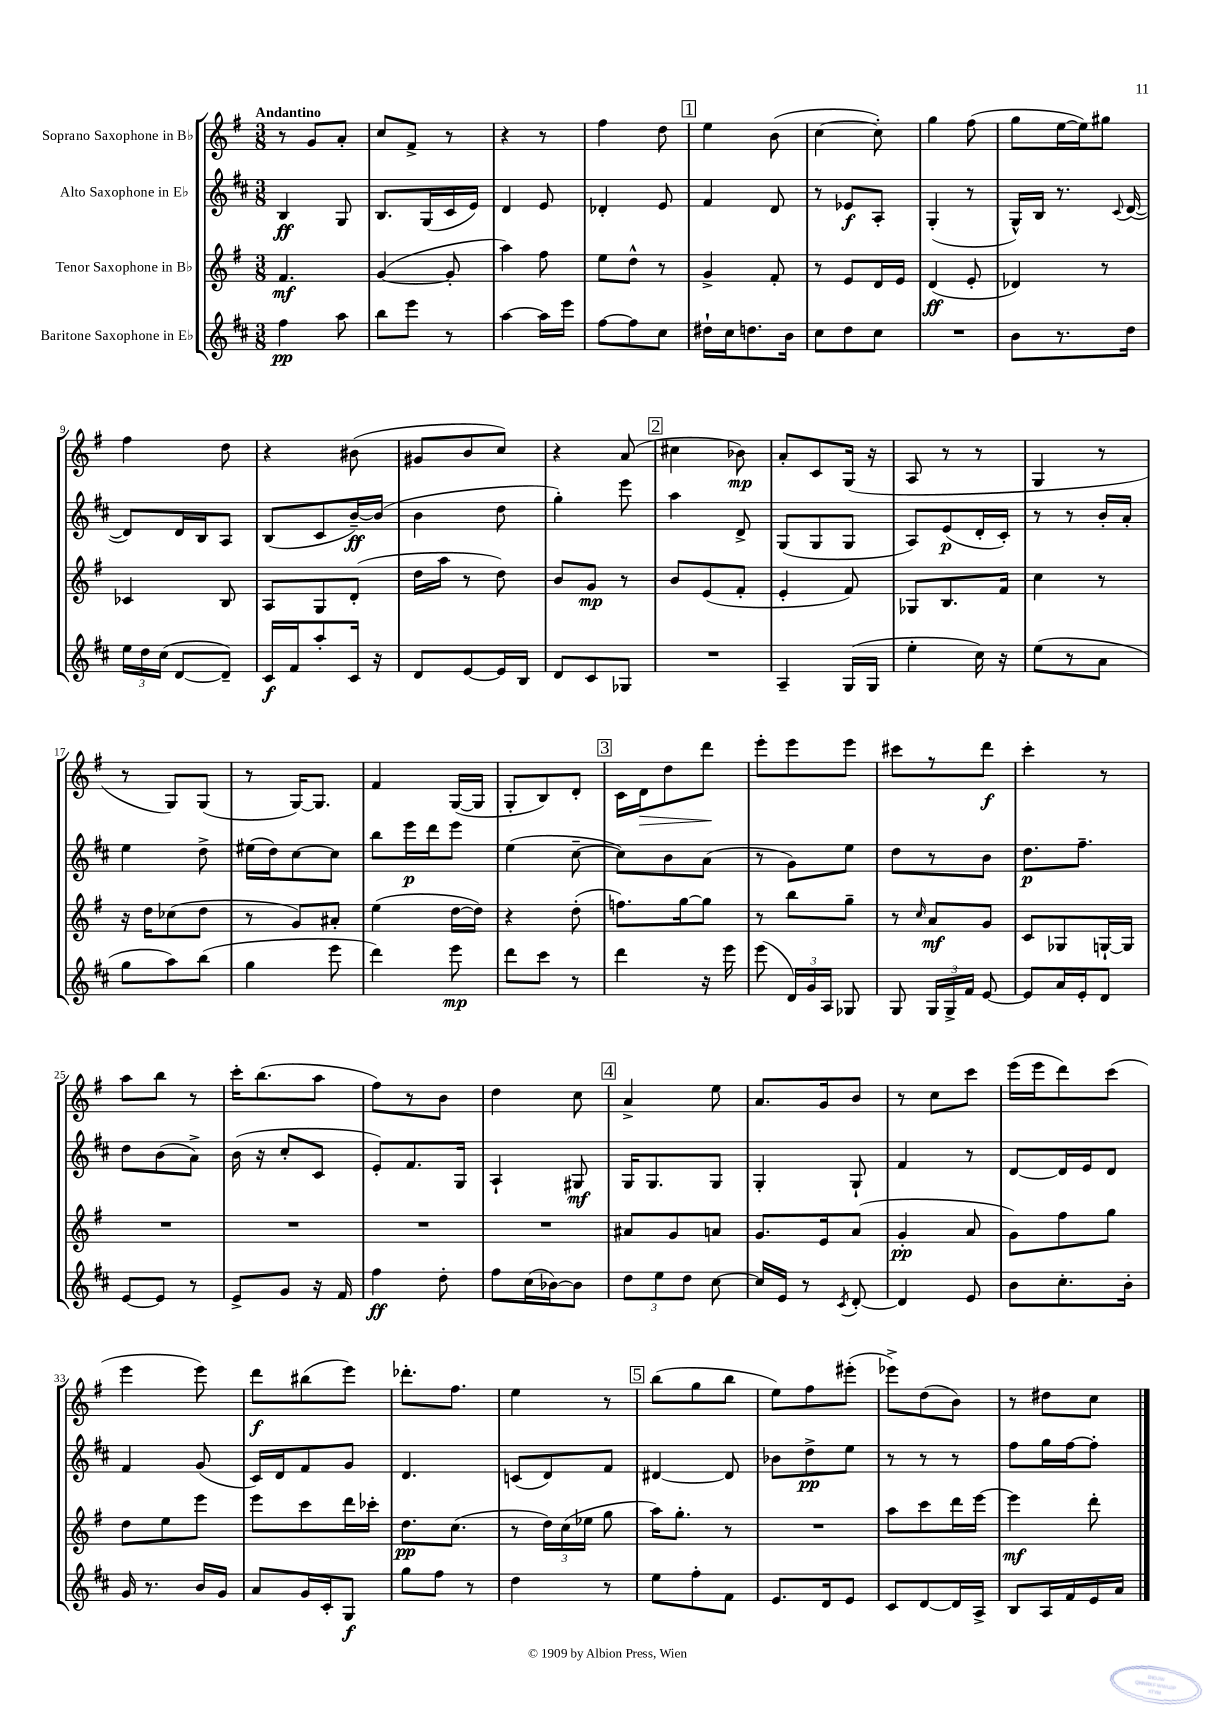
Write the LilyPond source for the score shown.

<<
\new StaffGroup <<
\new Staff = "s0" \with { instrumentName = "Soprano Saxophone in Bb" } {
    \clef treble \key g \major \numericTimeSignature \time 3/8 \tempo "Andantino"
    \autoBeamOff r8 g'8[ a'8]-. |
    c''8[ fis'8]-> r8 |
    r4 r8 |
    fis''4 d''8 |
    \mark \markup { \box "1" } e''4 b'8( |
    c''4~ c''8-.) |
    g''4 fis''8( |
    g''8[ e''16~ e''16) gis''8] |
    fis''4 d''8 |
    r4 bis'8( |
    gis'8[ b'8 c''8]) |
    r4 a'8( |
    \mark \markup { \box "2" } cis''4 bes'8\mp) |
    a'8[-. c'8 g16]( r16 |
    a8 r8 r8 |
    g4 r8 |
    r8 g8[) g8]( |
    r8 g16[~) g8.] |
    fis'4 g16[~( g16] |
    g8[-. b8) d'8]-. |
    \mark \markup { \box "3" } c'16[ d'16\> d''8 d'''8]\! |
    e'''8[-. e'''8 e'''8] |
    cis'''8[ r8 d'''8]\f |
    c'''4-. r8 |
    a''8[ b''8] r8 |
    c'''16[-. b''8.( a''8] |
    fis''8[) r8 b'8] |
    d''4 c''8 |
    \mark \markup { \box "4" } a'4-> e''8 |
    a'8.[ g'16 b'8] |
    r8 c''8[ c'''8] |
    e'''16[( e'''16 d'''8) c'''8]( |
    e'''4 e'''8) |
    d'''8[\f bis''8( e'''8]) |
    des'''8.[-. fis''8.] |
    e''4 r8 |
    \mark \markup { \box "5" } b''8[( g''8 b''8] |
    e''8[) fis''8 eis'''8]-.( |
    ees'''8[->) d''8( b'8]) |
    r8 dis''8[ c''8] \bar "|." |
}
\new Staff = "s1" \with { instrumentName = "Alto Saxophone in Eb" } {
    \clef treble \key d \major \numericTimeSignature \time 3/8
    \autoBeamOff b4\ff g8 |
    b8.[ g16( cis'16 e'16]) |
    d'4 e'8 |
    des'4-. e'8 |
    \mark \markup { \box "1" } fis'4 d'8 |
    r8 ees'8[\f a8]-. |
    g4-.( r8 |
    g16[-^) b16] r8. \appoggiatura { cis'8 } d'16~( |
    d'8[) d'16 b16 a8] |
    b8[( cis'8 b'16~--\ff) b'16]( |
    b'4 d''8 |
    g''4-.) e'''8 |
    \mark \markup { \box "2" } a''4 d'8-> |
    g8[( g8 g8] |
    a8[) e'8\p( d'16-. cis'16]-.) |
    r8 r8 b'16[-. a'16]-. |
    e''4 d''8-> |
    eis''16[( d''16) cis''8~ cis''8] |
    b''8[ e'''16\p d'''16 e'''8] |
    e''4( cis''8~-- |
    \mark \markup { \box "3" } cis''8[) b'8 a'8]( |
    r8 g'8[) e''8] |
    d''8[ r8 b'8] |
    d''8.[\p fis''8.]-- |
    d''8[ b'8( a'8]->) |
    b'16( r16 cis''8[-. cis'8] |
    e'8[-.) fis'8. g16] |
    a4-! gis8\mf |
    \mark \markup { \box "4" } g16[ g8. g8] |
    g4-. g8-! |
    fis'4 r8 |
    d'8[~ d'16 e'16 d'8] |
    fis'4 g'8( |
    cis'16[) d'16 fis'8 g'8] |
    d'4. |
    c'8[( d'8) fis'8] |
    \mark \markup { \box "5" } dis'4~ dis'8 |
    bes'8[ d''8->\pp e''8] |
    r8 r8 r8 |
    fis''8[ g''16 fis''16~ fis''8]-. \bar "|." |
}
\new Staff = "s2" \with { instrumentName = "Tenor Saxophone in Bb" } {
    \clef treble \key g \major \numericTimeSignature \time 3/8
    \autoBeamOff fis'4.\mf |
    g'4~( g'8-. |
    a''4) fis''8 |
    e''8[ d''8]-^ r8 |
    \mark \markup { \box "1" } g'4-> fis'8-. |
    r8 e'8[ d'16 e'16] |
    d'4\ff( e'8-. |
    des'4) r8 |
    ces'4 b8 |
    a8[ g8 d'8]-.( |
    d''16[ a''16] r8 d''8) |
    b'8[ g'8]\mp r8 |
    \mark \markup { \box "2" } b'8[ e'8( fis'8]-. |
    e'4-. fis'8) |
    ges8[ b8. fis'16] |
    c''4 r8 |
    r16 d''16[ ces''8( d''8] |
    r8 g'8[) ais'8]-. |
    e''4( d''16[~ d''16]) |
    r4 d''8-.( |
    \mark \markup { \box "3" } f''8.[) g''16~ g''8] |
    r8 b''8[ g''8]-- |
    r8 \grace { c''16 } a'8[\mf g'8] |
    c'8[ ges8 g16~-! g16] |
    R4. |
    R4. |
    R4. |
    R4. |
    \mark \markup { \box "4" } ais'8[ g'8 a'8] |
    g'8.[ e'16 a'8]( |
    g'4-.\pp a'8 |
    g'8[) fis''8 g''8] |
    d''8[ e''8 e'''8] |
    e'''8[ c'''8 d'''16 ces'''16]-. |
    d''8.[\pp c''8.]( |
    r8 \tuplet 3/2 { d''16[) c''16( ees''16] } g''8 |
    \mark \markup { \box "5" } a''16[) g''8.]-. r8 |
    R4. |
    a''8[ c'''8 d'''16 e'''16]~ |
    e'''4\mf d'''8-. \bar "|." |
}
\new Staff = "s3" \with { instrumentName = "Baritone Saxophone in Eb" } {
    \clef treble \key d \major \numericTimeSignature \time 3/8
    \autoBeamOff fis''4\pp a''8 |
    b''8[ e'''8] r8 |
    a''4~ a''16[ e'''16] |
    fis''8[~ fis''8 cis''8] |
    \mark \markup { \box "1" } dis''16[-! cis''16 d''8. b'16] |
    cis''8[ d''8 cis''8] |
    R4. |
    b'8[ r8. d''16] |
    \tuplet 3/2 { e''16[ d''16 cis''16]( } d'8[~ d'8]--) |
    cis'16[\f fis'16 a''8-. cis'16] r16 |
    d'8[ e'8~ e'16 b16] |
    d'8[ cis'8 ges8] |
    \mark \markup { \box "2" } R4. |
    a4-- g16[( g16] |
    e''4-. cis''16) r16 |
    e''8[( r8 a'8] |
    g''8[ a''8) b''8]( |
    g''4 e'''8 |
    d'''4) e'''8\mp |
    d'''8[ cis'''8] r8 |
    \mark \markup { \box "3" } d'''4 r16 e'''16 |
    e'''8( \tuplet 3/2 { d'16[) g'16 a16] } ges8 |
    g8 \tuplet 3/2 { g16[ g16-> fis'16] } e'8~ |
    e'8[ a'16 e'16-. d'8] |
    e'8[~ e'8] r8 |
    e'8[-> g'8] r16 fis'16 |
    fis''4\ff d''8-. |
    fis''8[ cis''16( bes'16~) bes'8] |
    \mark \markup { \box "4" } \tuplet 3/2 { d''8[ e''8 d''8] } cis''8~ |
    cis''16[ e'16] r8 \acciaccatura { cis'8 } d'8~-. |
    d'4 e'8 |
    b'8[ cis''8.-. b'16]-. |
    g'16 r8. b'16[ g'16] |
    a'8[ g'16 cis'16-. g8]\f |
    g''8[ fis''8] r8 |
    d''4 r8 |
    \mark \markup { \box "5" } e''8[ fis''8-. fis'8] |
    e'8.[ d'16 e'8] |
    cis'8[ d'8~ d'16 a16]-> |
    b8[ a16 fis'16 e'16 a'16] \bar "|." |
}
>>
>>
